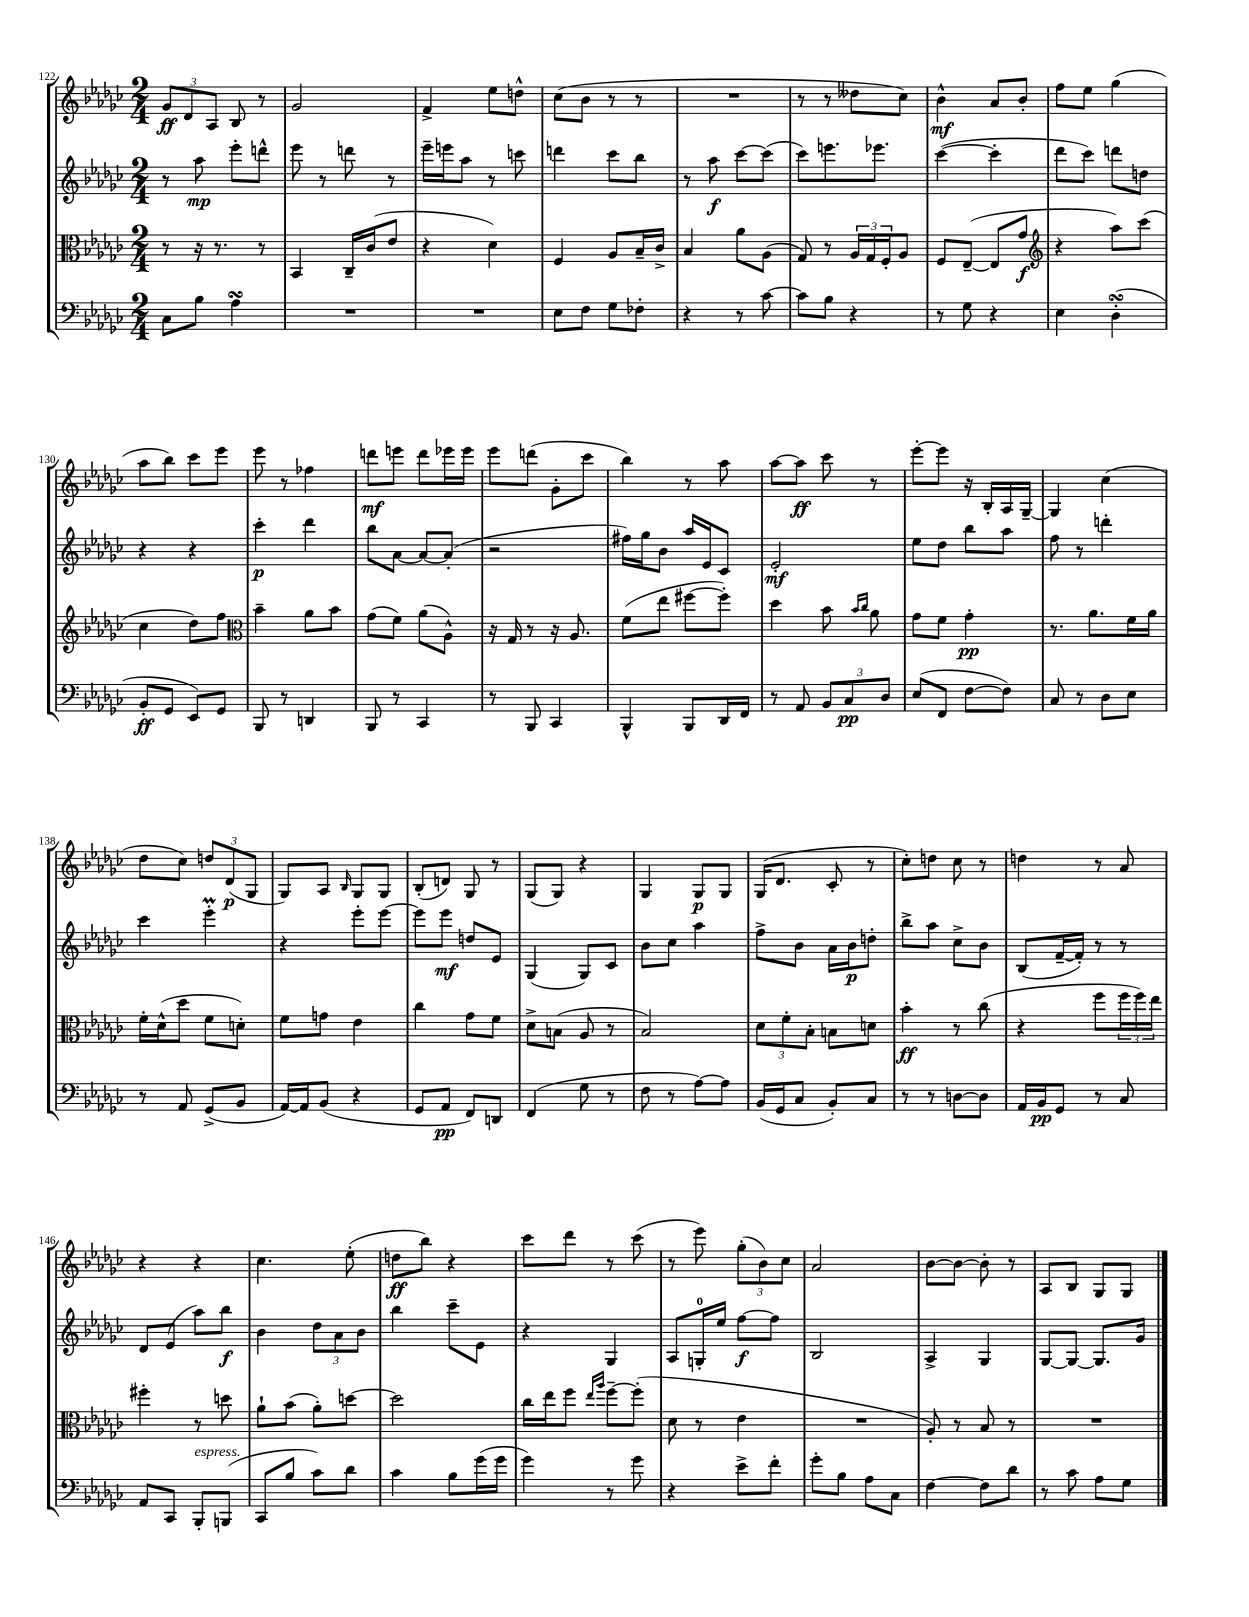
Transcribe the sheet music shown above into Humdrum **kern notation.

**kern	**kern	**kern	**kern
*staff4	*staff3	*staff2	*staff1
*clefF4	*clefC3	*clefG2	*clefG2
*k[b-e-a-d-g-c-]	*k[b-e-a-d-g-c-]	*k[b-e-a-d-g-c-]	*k[b-e-a-d-g-c-]
*M2/4	*M2/4	*M2/4	*M2/4
8C-\L	8r	8r	12g-/L
.	.	.	12d-/
8B-\J	16r	8aa-\	.
.	.	.	12A-/J
.	8.r	.	.
4A-\	.	8eee-'\L	8B-/
.	8r	8ddd^^\J	8r
=	=	=	=
2r	4BB-/	8eee-\	2g-/
.	.	8r	.
.	16C-~/LL	8ddd\	.
.	(16c-/J	.	.
.	8e-/J	8r	.
=	=	=	=
2r	4r	16eee-~\LL	4f^/
.	.	16eee\J	.
.	.	8aa-\J	.
.	4d-\)	8r	8ee-\L
.	.	8ccc\	8dd^^\J
=	=	=	=
8E-\L	4F/	4ddd\	(8cc-\L
8F\J	.	.	8b-\J
8G-\L	8A-/L	8ccc-\L	8r
8F-'\J	16B-~/L	8bb-\J	8r
.	16c-^/JJ	.	.
=	=	=	=
4r	4B-/	8r	2r
.	.	8aa-\	.
8r	8a-\L	[8ccc-\L	.
[8c-\	(8A-\J	(8ccc-\]J	.
=	=	=	=
8c-\]L	8G-/)	8ccc-\L)	8r
8B-\J	8r	8.eee\	8r
4r	24A-/LL	.	8dd--\L
.	24G-/	.	.
.	.	8.eee-\J	.
.	24F'/J	.	.
.	8A-/J	.	8cc-\J)
=	=	=	=
8r	8F/L	([4ccc-\	4b-^^\
8G-\	([8E-~/J	.	.
4r	8E-/]L	4ccc-'\]	8a-/L
.	8g-/J	.	8b-'/J
=	=	=	=
*	*clefG2	*	*
4E-\	4r	8ddd-\L	8ff\L
.	.	8ccc-\J)	8ee-\J
(4D-'\	8aa-\L)	8ddd\L	(4gg-\
.	(8ccc-\J	8dd\J	.
=	=	=	=
8BB-'/L	4cc-\	4r	8aa-\L
8GG-/J	.	.	8bb-\J)
8EE-/L)	8dd-\L)	4r	8ccc-\L
8GG-/J	8ff\J	.	8eee-\J
=	=	=	=
*	*clefC3	*	*
8BBB-/	4b-~\	4ccc-'\	8eee-\
8r	.	.	8r
4DD/	8a-\L	4ddd-\	4ff-\
.	8b-\J	.	.
=	=	=	=
8BBB-/	(8g-\L	8bb-\L	8ddd\L
8r	8f\J)	[8a-\J	8eee\J
4CC-/	(8a-\L	8a-/_L	8ddd\L
.	8A-^^\J)	(8a-'/]J	16eee-\L
.	.	.	16eee-\JJ
=	=	=	=
8r	16r	2r	8eee-\L
.	16G-/	.	.
8BBB-/	8r	.	(8ddd\J
4CC-/	16r	.	8g-'\L
.	8.A-/	.	.
.	.	.	8ccc-\J
=	=	=	=
4BBB-^^/	(8f\L	16ff#\LL)	4bb-\)
.	.	16gg-\J	.
.	8ee-\J	8b-\J	.
8BBB-/L	[8ff#\L	16aa-/LL	8r
.	.	16e-/J	.
16DD-/L	8ff#'\]J)	8c-/J	8aa-\
16FF/JJ	.	.	.
=	=	=	=
8r	4dd-\	2e-'/	[8aa-\L
8AA-/	.	.	8aa-\]J
12BB-/L	8b-\	.	8ccc-\
12C-/	.	.	.
.	16qqb-/LL	.	.
.	16qqcc-/JJ	.	.
.	8a-\	.	8r
12D-/J	.	.	.
=	=	=	=
(8E-/L	8g-\L	8ee-\L	[8eee-'\L
8FF/J	8f\J	8dd-\J	8eee-\]J
[8F\L	4g-'\	8bb-\L	16r
.	.	.	16B-'/LL
8F\]J)	.	8aa-\J	16A-/
.	.	.	[16G-~/JJ
=	=	=	=
8C-/	8.r	8ff\	4G-/]
8r	.	8r	.
.	8.a-\L	.	.
8D-\L	.	4ddd'\	(4cc-\
8E-\J	16f\L	.	.
.	16a-\JJ	.	.
=	=	=	=
8r	16f'\LL	4ccc-\	8dd-\L
.	(16d-^^\J	.	.
8AA-/	8dd-\J	.	8cc-\J)
(8GG-^/L	8f\L	4eee-'\	12dd/L
.	.	.	(12d-/
8BB-/J	8d'\J)	.	.
.	.	.	12G-/J
=	=	=	=
[16AA-/LL)	8f\L	4r	8G-/L)
16AA-/]J	.	.	.
(8BB-/J	8g\J	.	8A-/J
.	.	.	16qqB-/
4r	4e-\	8eee-'\L	8G-/L
.	.	[8eee-\J	8G-/J
=	=	=	=
8GG-/L	4cc-\	8eee-\]L	(8B-'/L
8AA-/J	.	8eee-\J	8d/J)
8FF/L)	8g-\L	8dd/L	8G-/
8DD/J	8f\J	8e-/J	8r
=	=	=	=
(4FF/	8d-^\L	(4G-/	(8G-/L
.	(8B\J	.	8G-/J)
8G-\	8A-/	8G-/L)	4r
8r	8r	8c-/J	.
=	=	=	=
8F\	2B-/)	8b-\L	4G-/
8r	.	8cc-\J	.
[8A-\L)	.	4aa-\	8G-/L
8A-\]J	.	.	8G-/J
=	=	=	=
(16BB-/LL	12d-\L	8ff^\L	(16G-/LK
16GG-/J	.	.	8.d-/J
.	12f'\	.	.
8C-/J	.	8b-\J	.
.	12B-'\J	.	.
8BB-'/L)	8B\L	16a-\LL	8c-'/
.	.	16b-\J	.
8C-/J	8d\J	8dd'\J	8r
=	=	=	=
8r	4b-'\	8bb-^\L	8cc-'\L)
8r	.	8aa-\J	8dd\J
[8D\L	8r	8cc-^\L	8cc-\
8D\]J	(8cc-\	8b-\J	8r
=	=	=	=
16AA-/LL	4r	(8B-/L	4dd\
16BB-/J	.	.	.
8GG-/J	.	[16f~/L	.
.	.	16f'/]JJ)	.
8r	8ff\L	8r	8r
8C-/	24ff\L	8r	8a-/
.	24ff\)	.	.
.	24ee-\JJ	.	.
=	=	=	=
8AA-/L	4ff#'\	8d-/L	4r
8CC-/J	.	(8e-/J	.
8BBB-'/L	8r	8aa-\L)	4r
(8BBB/J	8dd\	8bb-\J	.
=	=	=	=
8CC-/L	8a-`\L	4b-\	4.cc-\
8B-/J	(8b-\J	.	.
8c-\L)	8a-'\L)	12dd-\L	.
.	.	12a-\	.
8d-\J	[8dd\J	.	(8ee-'\
.	.	12b-\J	.
=	=	=	=
4c-\	2dd\]	4bb-\	8dd\L
.	.	.	8bb-\J)
8B-\L	.	8ccc-~\L	4r
(16g-\L	.	8e-\J	.
16g-\JJ	.	.	.
=	=	=	=
4g-\)	16cc-\LL	4r	8ccc-\L
.	16ee-\J	.	.
.	8ff\J	.	8ddd-\J
.	16qqee-/LL	.	.
.	16qqaa-/JJ	.	.
8r	[8ff~\L	4G-/	8r
8g-\	(8ff'\]J	.	(8ccc-\
=	=	=	=
4r	8d-\	8A-/L	8r
.	8r	16G'/L	8eee-\)
.	.	16ee-/JJ	.
8e-^\L	4e-\	[8ff\L	(12gg-'\L
.	.	.	12b-\)
8f'\J	.	8ff\]J	.
.	.	.	12cc-\J
=	=	=	=
8g-'\L	2r	2B-/	2a-/
8B-\J	.	.	.
8A-\L	.	.	.
8C-\J	.	.	.
=	=	=	=
[4F\	8A-'/)	4A-^/	[8b-\L
.	8r	.	8b-\_J
8F\]L	8B-/	4G-/	8b-'\]
8d-\J	8r	.	8r
=	=	=	=
8r	2r	[8G-/L	8A-/L
8c-\	.	8G-/_J	8B-/J
8A-\L	.	8.G-/]L	8G-/L
8G-\J	.	.	8G-/J
.	.	16g-/Jk	.
==	==	==	==
*-	*-	*-	*-
